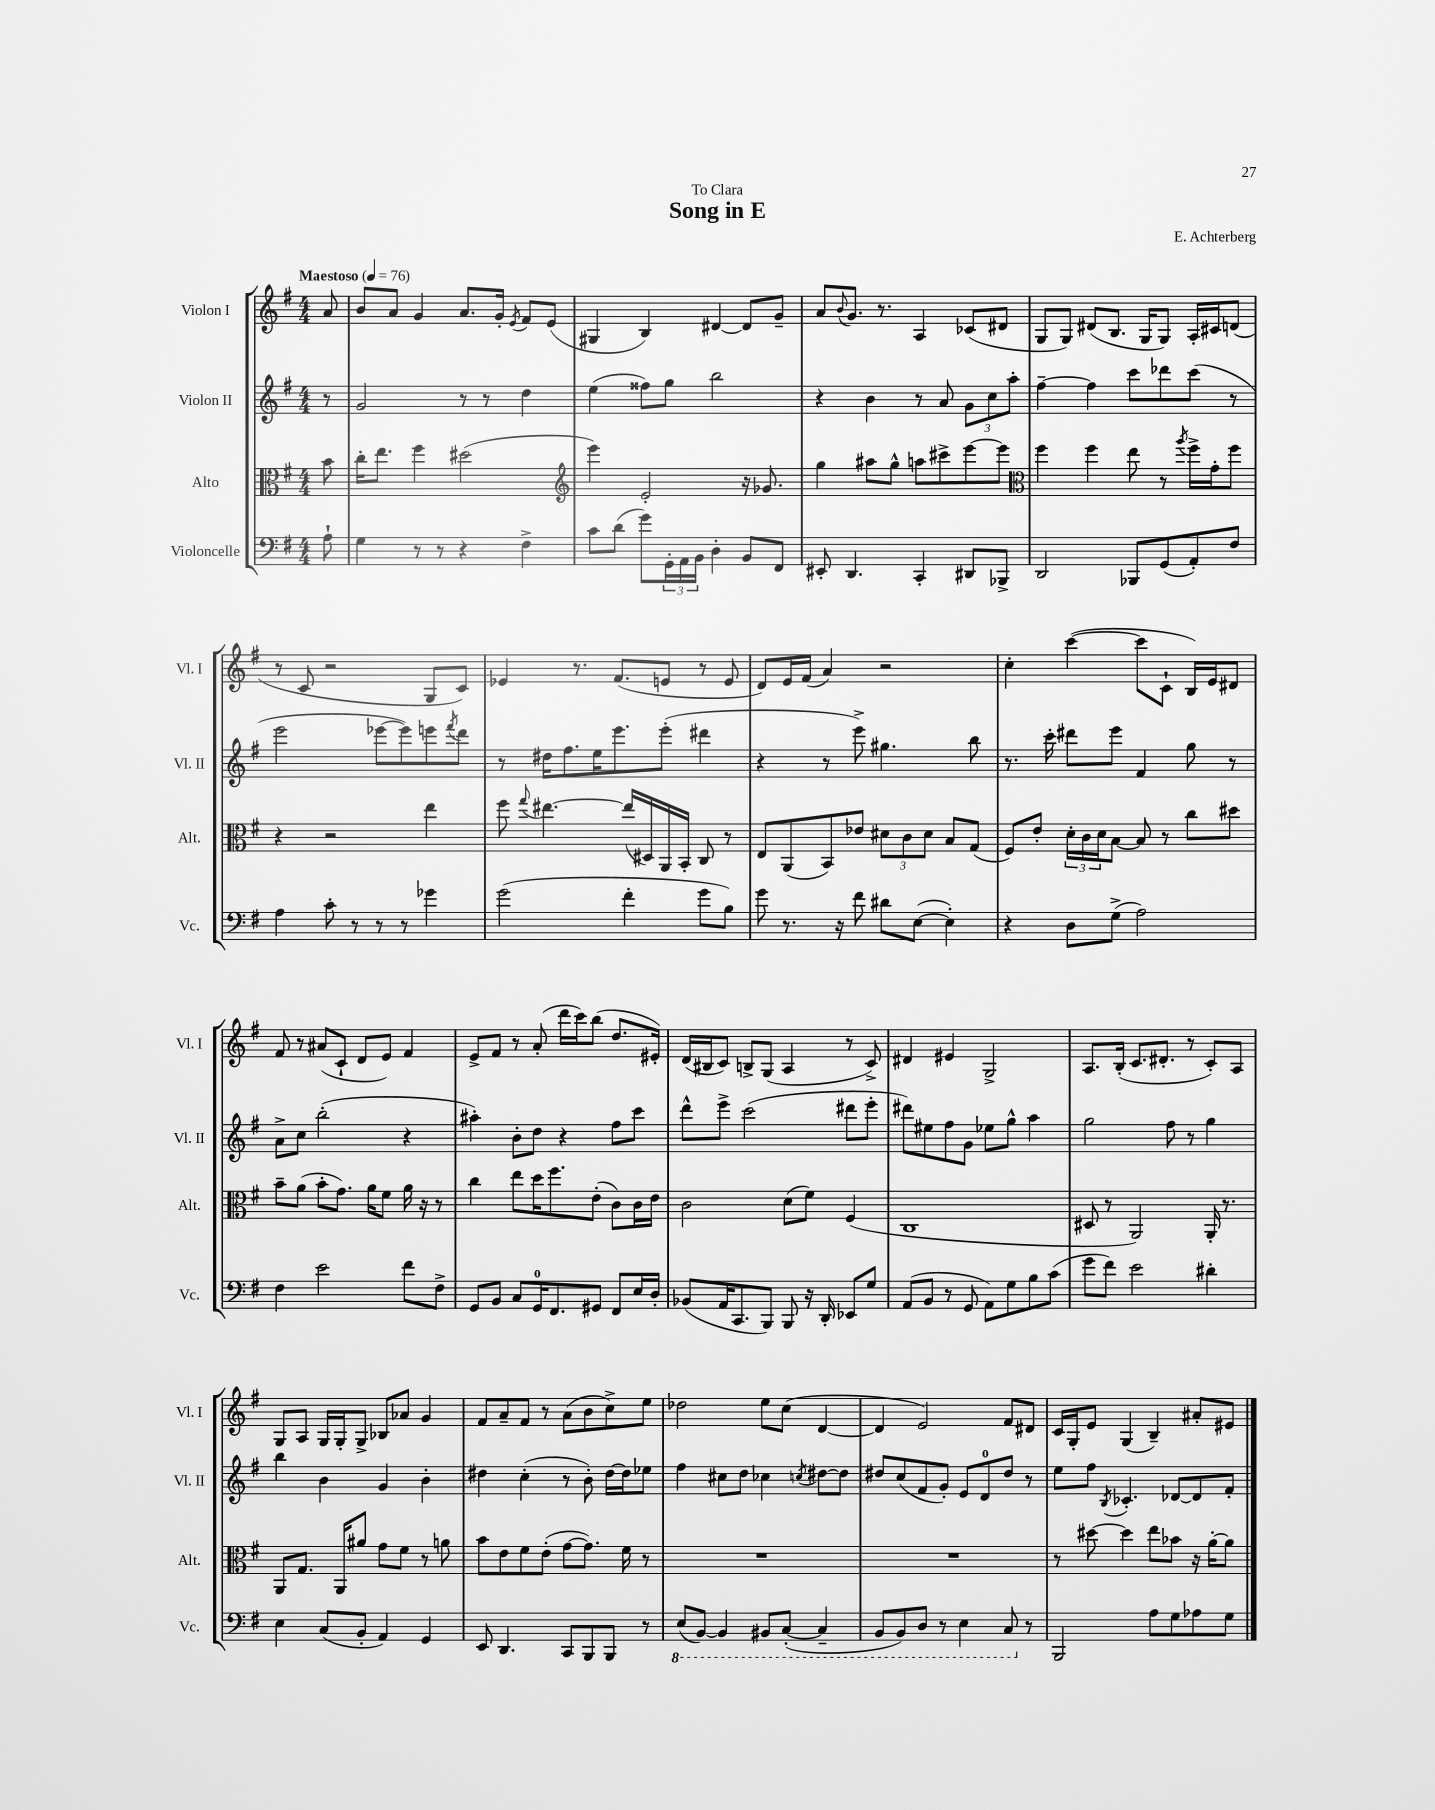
\header { title = "Song in E" composer = "E. Achterberg" dedication = "To Clara" }
<<
\new StaffGroup <<
\new Staff = "s0" \with { instrumentName = "Violon I" shortInstrumentName = "Vl. I" } {
    \clef treble \key g \major \numericTimeSignature \time 4/4 \partial 8 \tempo "Maestoso" 4 = 76
    a'8 |
    b'8 a'8 g'4 a'8. g'16-. \acciaccatura { e'8 } fis'8 e'8( |
    gis4 b4) dis'4~ dis'8 g'8-- |
    a'8 \appoggiatura { b'8 } g'8. r8. a4 ces'8( dis'8 |
    g8 g8) dis'8( b8. g16 g8) a16-. cis'16 d'8( |
    r8 c'8 r2 g8 c'8) |
    ees'4 r8. fis'8.( e'8 r8 e'8 |
    d'8) e'16 fis'16( a'4) r2 |
    c''4-. c'''4~( c'''8 c'8-! b16) e'16 dis'8 |
    fis'8 r8 ais'8( c'8-! d'8 e'8) fis'4 |
    e'8-> fis'8 r8 a'8-.( d'''16 c'''16) b''8( d''8. eis'16-.) |
    d'16( bis16 c'8) b8-> g8( a4 r8 c'8->) |
    dis'4 eis'4 g2-> |
    a8. b16-.( c'8. dis'8.-. r8 c'8-.) a8 |
    g8 a8 g16 g16-. g8-> bes8 aes'8 g'4 |
    fis'8 a'8-- fis'8 r8 a'8( b'8 c''8->) e''8 |
    des''2 e''8 c''8( d'4~ |
    d'4 e'2) fis'8 dis'8 |
    c'16 g16-. e'8 g4( b4--) ais'8-. eis'8 \bar "|." |
}
\new Staff = "s1" \with { instrumentName = "Violon II" shortInstrumentName = "Vl. II" } {
    \clef treble \key g \major \numericTimeSignature \time 4/4 \partial 8
    r8 |
    g'2 r8 r8 d''4 |
    e''4( fisis''8) g''8 b''2 |
    r4 b'4 r8 a'8 \tuplet 3/2 { g'8 c''8 a''8-. } |
    fis''4~-- fis''4 c'''8 des'''8 c'''8( r8 |
    e'''2 ees'''8~ ees'''8) e'''8 \acciaccatura { fis'''8 } d'''8 |
    r8 dis''16 fis''8. e''16 e'''8. e'''8-.( dis'''4 |
    r4 r8 e'''8->) gis''4. b''8 |
    r8. c'''16-. dis'''8 e'''8 fis'4 g''8 r8 |
    a'8-> c''8 b''2-.( r4 |
    ais''4-.) b'8-. d''8 r4 fis''8 c'''8 |
    d'''8-^ e'''8-> c'''2( dis'''8 e'''8-. |
    dis'''8) eis''8 fis''8 g'8 ees''8 g''8-^ a''4 |
    g''2 fis''8 r8 g''4 |
    b''4 b'4 g'4 b'4-. |
    dis''4 c''4-.( r8 b'8-.) dis''16~ dis''16 ees''8 |
    fis''4 cis''8 d''8 ces''4 \acciaccatura { c''8 } dis''8~ dis''8 |
    dis''8 c''8( fis'8 g'8-.) e'8 d'8-0 dis''8 r8 |
    e''8 fis''8 \acciaccatura { b8 } ces'4.-. des'8~ des'8 fis'8-. \bar "|." |
}
\new Staff = "s2" \with { instrumentName = "Alto" shortInstrumentName = "Alt." } {
    \clef alto \key g \major \numericTimeSignature \time 4/4 \partial 8
    b'8 |
    c''16-. e''8. fis''4 dis''2( |
    \clef treble e'''4) e'2-. r16 ges'8. |
    g''4 ais''8 g''8-^ a''8 cis'''8-> e'''8~ e'''8 |
    \clef alto fis''4 fis''4 e''8 r8 \acciaccatura { a''8 } fis''16-> g'16-. fis''8 |
    r4 r2 e''4 |
    fis''8 \appoggiatura { g''8 } eis''4.~ eis''16( dis16) a,16 b,16-. c8 r8 |
    e8 a,8( b,8) ees'8 \tuplet 3/2 { dis'8 c'8 dis'8 } b8 g8( |
    fis8) e'8-. \tuplet 3/2 { d'16-. c'16 d'16 } b8~ b8 r8 c''8 dis''8 |
    b'8-- a'8( b'8-. g'8.) a'16 fis'8 a'16 r16 r8 |
    c''4 e''8 d''16 fis''8. e'8-.( c'8) c'16 e'16 |
    c'2 d'8( fis'8) fis4( |
    c1 |
    dis8 r8 a,2) a,16-. r8. |
    a,8 g8. a,16 ais'8 g'8 fis'8 r8 a'8 |
    b'8 e'8 fis'8 e'8-.( g'8~ g'8.) fis'16 r8 |
    R1 |
    R1 |
    r8 dis''8~ dis''4 e''8 bes'8 r16 a'16~-. a'8 \bar "|." |
}
\new Staff = "s3" \with { instrumentName = "Violoncelle" shortInstrumentName = "Vc." } {
    \clef bass \key g \major \numericTimeSignature \time 4/4 \partial 8
    a8-! |
    g4 r8 r8 r4 fis4-> |
    c'8 d'8( g'8) \tuplet 3/2 { g,16-. a,16 b,16 } d4-. b,8 fis,8 |
    eis,8-. d,4. c,4-. dis,8 bes,,8-> |
    d,2 bes,,8 g,8( a,8-.) fis8 |
    a4 c'8-. r8 r8 r8 ges'4 |
    g'2( fis'4-. g'8 b8) |
    g'8 r8. r16 fis'8 dis'8 e8~( e4-.) |
    r4 d8 g8->( a2) |
    fis4 e'2 fis'8 fis8-> |
    g,8 b,8 c8 g,16-0 fis,8. gis,8 fis,8 e16 d16-. |
    bes,8( a,16 c,8. b,,8) b,,8 r16 d,16-. ees,8 g8 |
    a,8( b,8 r8 g,8 a,8) g8 b8 c'8( |
    g'8 fis'8) e'2 dis'4-. |
    e4 c8( b,8-. a,4) g,4 |
    e,8 d,4. c,8 b,,8 b,,8 r8 |
    \ottava #-1 e,8( b,,8~) b,,4 bis,,8 c,8~-.( c,4-- |
    b,,8 b,,8) d,8 r8 e,4 c,8 \ottava #0 r8 |
    b,,2 a8 g8 aes8 g8 \bar "|." |
}
>>
>>
\layout { \context { \Score \remove "Bar_number_engraver" } }
